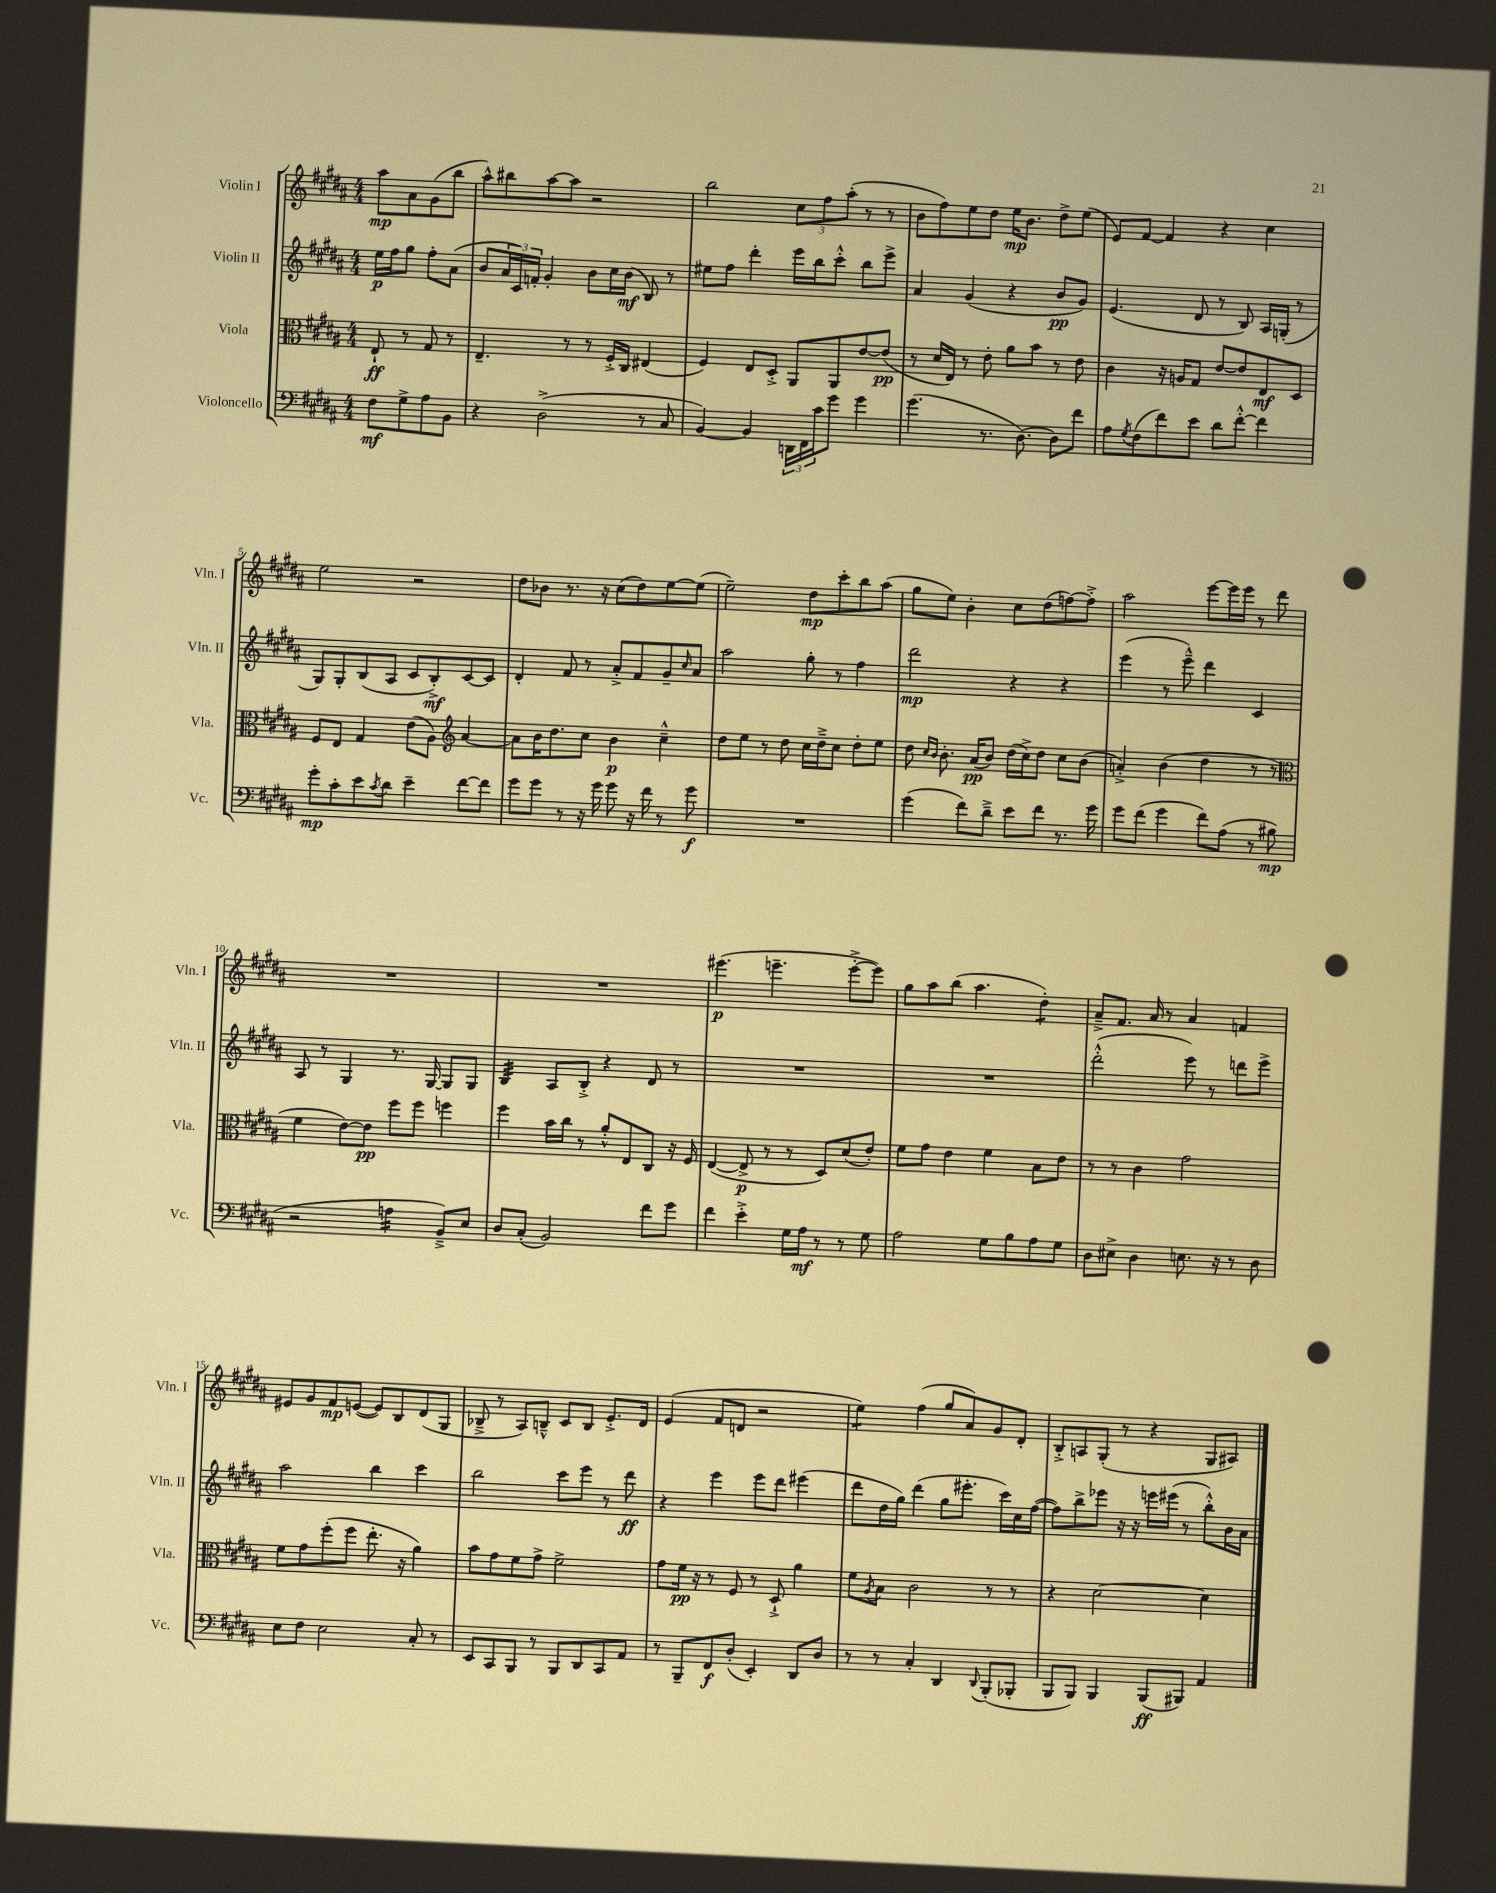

**kern	**kern	**kern	**kern
*staff4	*staff3	*staff2	*staff1
*clefF4	*clefC3	*clefG2	*clefG2
*k[f#c#g#d#a#]	*k[f#c#g#d#a#]	*k[f#c#g#d#a#]	*k[f#c#g#d#a#]
*M4/4	*M4/4	*M4/4	*M4/4
8F#	8E`	16ee	8aa#
.	.	16ff#	.
8G#^	8r	8gg#	8a#
8A#	8G#	8ff#'	(8g#
8BB	8r	(8a#	8bb
=	=	=	=
4r	4.E~	8b	8aa#^^)
.	.	24a#	8bb#
.	.	24c#)	.
.	.	24f'	.
(2D#^	.	4g#'	[8aa#
.	8r	.	8aa#]
.	8r	8b	2r
.	16F#'^	16cc#	.
.	16C#	(16b	.
8r	(4E#	8B)	.
8C#	.	8r	.
=	=	=	=
[4BB)	4F#)	8ee#	2bb
.	.	8ff#	.
4BB]	8E	4ddd#'	.
.	8D#'^	.	.
24DD	8AA#	16eee	12cc#
24FF#	.	.	.
.	.	16bb	.
24c#	.	.	12ff#
8g#	8AA#	8ccc#'^^	.
.	.	.	(12aa#'
4g#	[8e	8bb	8r
.	(8e]	8eee^	8r
=	=	=	=
(4.g#	8r	4a#	8b
.	16d#	.	8ff#)
.	16E)	.	.
.	8r	(4g#	8ee
8.r	8e'	.	8dd#
.	8a#	4r	16ee
[8.D#)	.	.	8.b
.	8b	.	.
8D#]	8r	8b	8dd#^
8f#	8e	8g#)	(8ee
=	=	=	=
8A#	4c#	(4.e	8e)
8qG#	.	.	.
(8F#	.	.	[8f#
8f#)	16r	.	4f#]
.	16A	.	.
8e	8G#	8d#	.
8d#	[8e	8r	4r
[8f#'^^	8e]	8B)	.
4f#]	8E	16A#	4cc#
.	.	(16G'	.
.	8D#	8r	.
=	=	=	=
8g#'	8F#	8G#)	2ee
8c#'	8E	8G#'	.
8e	4G#	(8B	.
8qc#	.	.	.
8d#	.	8A#	.
4e~	(8e	8c#	2r
.	8A#)	8B'^)	.
*	*clefG2	*	*
[8f#	[4a#	[8c#	.
8f#]	.	8c#]	.
=	=	=	=
8g#	8a#]	4d#'	8dd#
8g#	16b	.	8b-
.	8.dd#	.	.
8r	.	8f#	8.r
16r	8cc#	8r	.
16g#	.	.	16r
8g#	4b	8a#'^	(8cc#
16r	.	8f#	8dd#)
16f#	.	.	.
8r	4cc#~^^	8g#~	[8ee
.	.	16qqcc#	.
8g#	.	8a#	(8ee]
=	=	=	=
1r	8dd#	2aa#	2ee~)
.	8ee	.	.
.	8r	.	.
.	8dd#	.	.
.	16cc#	8gg#'	8dd#
.	16dd#~^	.	.
.	8cc#	8r	8ccc#'
.	8dd#'	4ff#	8bb
.	8ee	.	(8aa#
=	=	=	=
(4g#	8dd#	2ddd#	8gg#
.	16qqcc#	.	.
.	16qqb	.	.
.	8.b'	.	8ee)
8f#)	.	.	4b'
.	(16a#	.	.
8d#~^	8b)	.	.
8e	(16dd#	4r	8cc#
.	16cc#^)	.	.
8f#	8dd#	.	(8dd#
8.r	8cc#	4r	[8ff)
.	(8b	.	8ff'^]
16g#	.	.	.
=	=	=	=
8g#	4a'^)	(4eee	2aa#
(8f#	.	.	.
4g#	(4b	8r	.
.	.	8eee~^^)	.
8f#)	4dd#	4ddd#	[8eee
(8A#	.	.	16eee]
.	.	.	16eee
8r	8r	4c#	8r
8B#	8r	.	8ddd#
=	=	=	=
*	*clefC3	*	*
2r	4f#	8A#	1r
.	.	8r	.
.	[8e)	4G#	.
.	8e]	.	.
4A	8ff#	8.r	.
.	8ff#	.	.
.	.	[16G#	.
8BB~^)	4ff	8G#]	.
8E	.	8G#	.
=	=	=	=
8D#	4ff#	4B	1r
(8C#'	.	.	.
2BB)	16b	8A#	.
.	16cc#	.	.
.	8r	8B'^	.
.	8a#'^^	4r	.
.	8E	.	.
8f#	8C#	8d#	.
8g#	16r	8r	.
.	16F#	.	.
=	=	=	=
4f#	([4E	1r	(4.eee#
4e'^	8E^]	.	.
.	8r	.	4.eee~
16G#	8r	.	.
16A#	.	.	.
8r	8D#)	.	.
8r	(8d#	.	[8eee'^
8G#	8e')	.	8eee])
=	=	=	=
2A#	8f#	1r	8gg#
.	8g#	.	8aa#
.	4e	.	(8bb
.	.	.	4.aa#
8G#	4f#	.	.
8B	.	.	.
8A#	8B	.	4dd#')
8G#	8e	.	.
=	=	=	=
8D#	8r	(2ddd#'^^	8a#~^
8E#^	8r	.	8.f#
4D#	4c#	.	.
.	.	.	16a#
.	.	.	8r
8.E	2g#	8eee)	4a#
.	.	8r	.
16r	.	.	.
8r	.	8ddd	4f
8D#	.	8eee^	.
=	=	=	=
8E	8f#	2aa#	8e#
8F#	8g#	.	8g#
2E	(8ff#'	.	8f#
.	8ff#	.	([8e
.	8.ee'	4bb	8e])
.	.	.	8B
.	16r	.	.
8C#'	4a#)	4ccc#	(8d#
8r	.	.	8G#
=	=	=	=
8EE	8b	2bb	8B-~^
8CC#	8g#	.	8r
8BBB	8f#	.	8A#)
8r	8g#^	.	8B~^^
8BBB	2f#^	8ccc#	8c#
8DD#	.	8eee	8B
8CC#	.	8r	8.e'^
8AA#	.	8ddd#	.
.	.	.	16d#
=	=	=	=
8r	8g#	4r	(4e
8BBB~	16f#	.	.
.	16r	.	.
8FF#	8r	4eee	8f#
(8D#'	8F#	.	8d
4EE')	8r	8eee	2r
.	8D#`^	8ddd#	.
8DD#	4a#	(4eee#	.
8D#	.	.	.
=	=	=	=
8r	8f#	8ddd#	4ee)
.	8qA#	.	.
8r	8B	16dd#	.
.	.	16gg#)	.
4C#'	2c#	(4ddd#	(4ff#
4DD#	.	8gg#	8gg#
.	.	8.eee#'	8a#)
8qqDD#	.	.	.
(8BBB'	8r	.	8g#
.	.	16ccc#)	.
8BBB-'	8r	16cc#	8d#'
.	.	([16ff#	.
=	=	=	=
8BBB	4r	8ff#])	8B'^
8BBB)	.	8bb^	8A
4BBB	[2d#	8eee-	(8G#'
.	.	16r	8r
.	.	16r	.
(8BBB	.	16eee	4r
.	.	(16eee#	.
8BBB#)	.	8r	.
4AA#	4d#]	8bb'^^)	8G#
.	.	16b	8A#)
.	.	16a#	.
==	==	==	==
*-	*-	*-	*-
